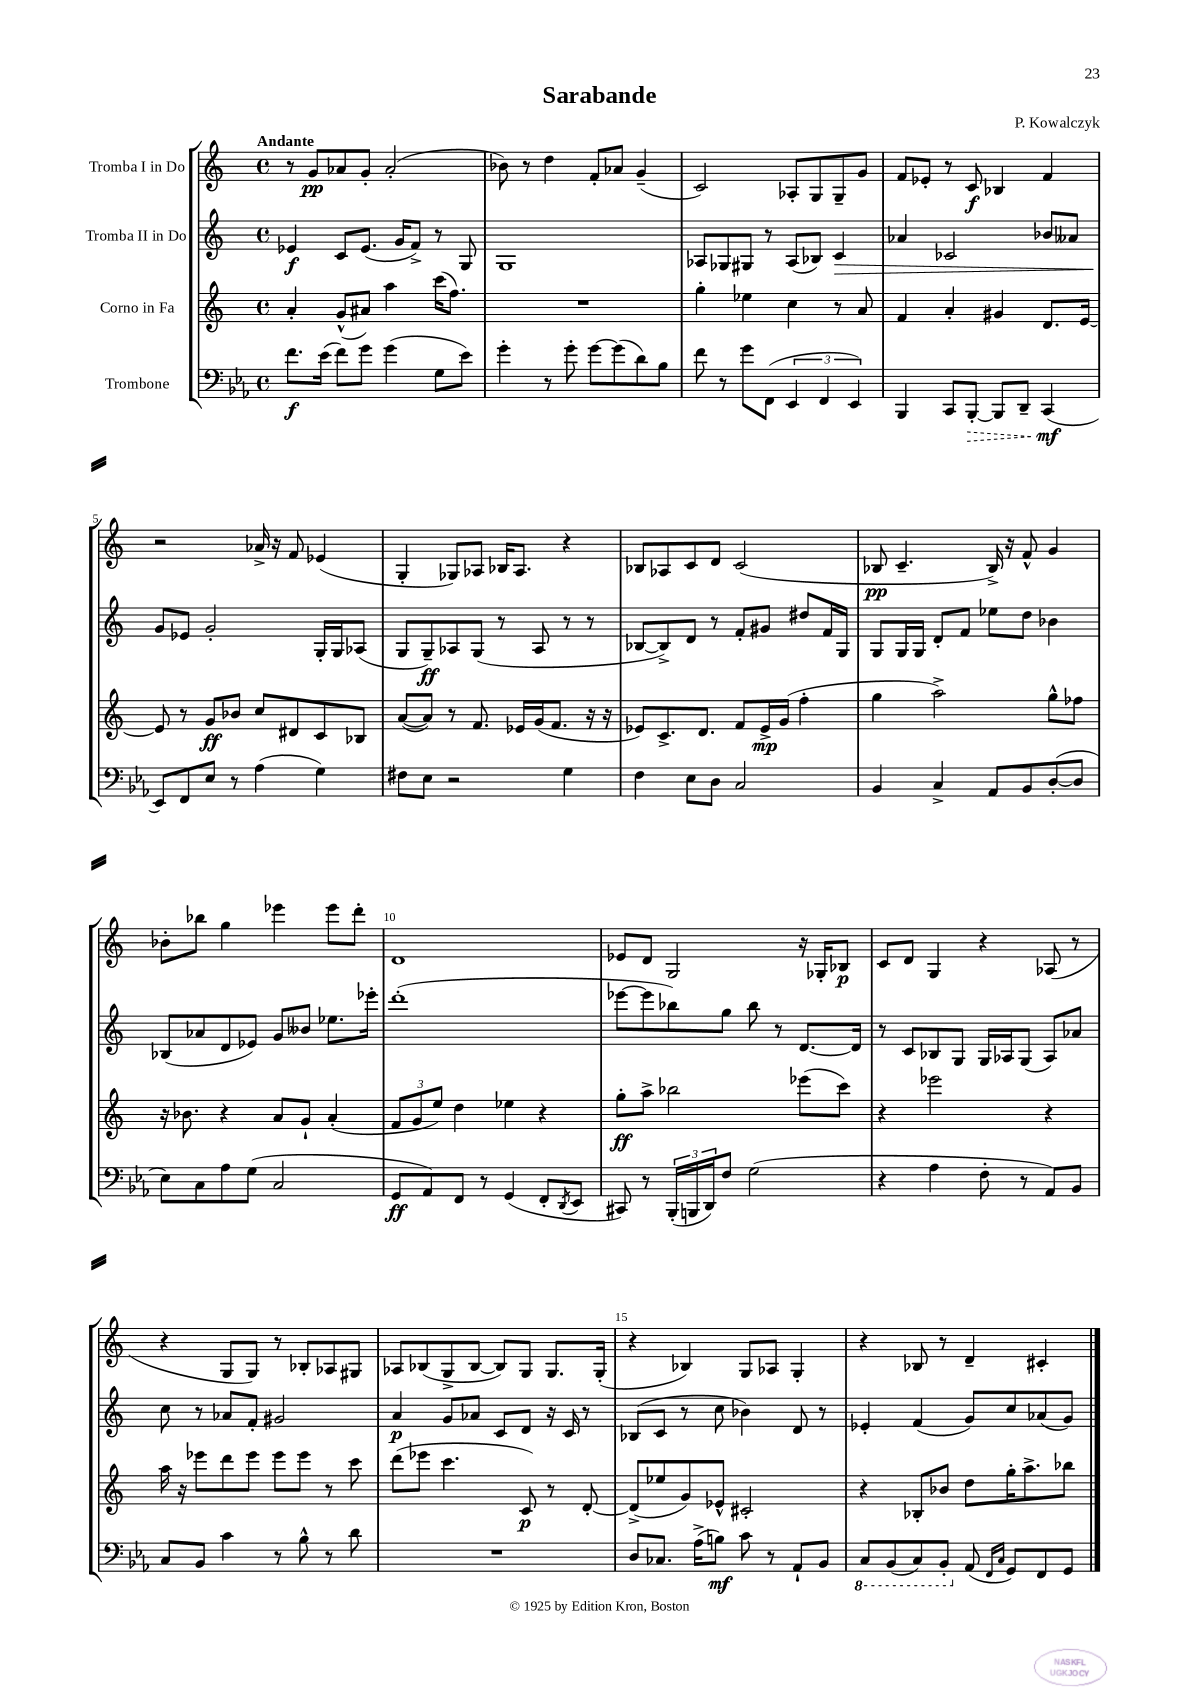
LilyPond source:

\header { title = "Sarabande" composer = "P. Kowalczyk" }
<<
\new StaffGroup <<
\new Staff = "s0" \with { instrumentName = "Tromba I in Do" } {
    \clef treble \key c \major \defaultTimeSignature \time 4/4 \tempo "Andante"
    r8 g'8\pp aes'8 g'8-. aes'2-.( |
    bes'8) r8 d''4 f'8-. aes'8 g'4--( |
    c'2) aes8-. g8 g8-- g'8 |
    f'8 ees'8-. r8 c'8\f bes4 f'4 |
    r2 aes'16-> r16 f'8 ees'4( |
    g4-. ges8) aes8 bes16 aes8. r4 |
    bes8 aes8 c'8 d'8 c'2( |
    bes8\pp c'4.-- bes16->) r16 f'8-^ g'4 |
    bes'8-. bes''8 g''4 ees'''4 ees'''8 d'''8-. |
    d'1 |
    ees'8 d'8 g2 r16 ges16-. bes8\p |
    c'8 d'8 g4 r4 aes8( r8 |
    r4 g8 g8) r8 bes8-. aes8 gis8 |
    aes8 bes8( g8-> bes8~ bes8) g8 g8. g16-.( |
    r4 bes4) g8 aes8 g4-. |
    r4 bes8 r8 d'4-- cis'4-. \bar "|." |
}
\new Staff = "s1" \with { instrumentName = "Tromba II in Do" } {
    \clef treble \key c \major \defaultTimeSignature \time 4/4
    ees'4\f c'8 ees'8.( g'16 f'8->) r8 g8 |
    g1 |
    aes8 ges8 gis8 r8 aes8( bes8) c'4\> |
    aes'4 ces'2 bes'8 aeses'8 |
    g'8\! ees'8 g'2-. g16-. g16 aes8( |
    g8 g8--\ff) aes8 g8( r8 aes8 r8 r8 |
    bes8~ bes8->) d'8 r8 f'8-. gis'8 dis''8 f'16 g16 |
    g8 g16 g16 d'8-. f'8 ees''8 d''8 bes'4 |
    bes8( aes'8 d'8 ees'8) g'8 beses'8 ees''8. ees'''16-. |
    d'''1-.( |
    ees'''8~ ees'''8 bes''8) g''8 bes''8 r8 d'8.~ d'16 |
    r8 c'8 bes8 g8 g16 aes16 g8( aes8) aes'8 |
    c''8 r8 aes'8 f'8-. gis'2 |
    a'4\p g'8 aes'8 c'8 d'8 r16 c'16 r8 |
    bes8( c'8 r8 c''8 bes'4) d'8 r8 |
    ees'4-. f'4( g'8) c''8 aes'8( g'8) \bar "|." |
}
\new Staff = "s2" \with { instrumentName = "Corno in Fa" } {
    \clef treble \key c \major \defaultTimeSignature \time 4/4
    a'4-. g'8-^( ais'8) a''4 c'''16( f''8.) |
    R1 |
    g''4-. ees''4 c''4 r8 a'8 |
    f'4 a'4-. gis'4 d'8. e'16~ |
    e'8 r8 g'8\ff bes'8 c''8 dis'8 c'8 bes8 |
    a'8~( a'8) r8 f'8. ees'16 g'16( f'8. r16 r16 |
    ees'8) c'8.-> d'8. f'8 ees'16->\mp g'16( f''4-. |
    g''4 a''2->) g''8-^ fes''8 |
    r16 bes'8. r4 a'8 g'8-! a'4-.( |
    \tuplet 3/2 { f'8 g'8 e''8) } d''4 ees''4 r4 |
    g''8-.\ff a''8-> bes''2 ees'''8( c'''8) |
    r4 ees'''2 r4 |
    a''16 r16 ees'''8 d'''8 ees'''8 ees'''8 ees'''8 r8 c'''8 |
    d'''8( ees'''8 c'''4. c'8\p) r8 d'8~-. |
    d'8->( ees''8 g'8) ees'8-^ cis'2-. |
    r4 bes8-. bes'8 d''8 g''16-. a''8.-> bes''8 \bar "|." |
}
\new Staff = "s3" \with { instrumentName = "Trombone" } {
    \clef bass \key ees \major \defaultTimeSignature \time 4/4
    f'8.\f ees'16( f'8) g'8 g'4( g8 ees'8) |
    g'4-. r8 g'8-. g'8~ g'8( d'8) bes8 |
    f'8 r8 g'8 f,8( \tuplet 3/2 { ees,4 f,4 ees,4) } |
    bes,,4 c,8 \once \override Hairpin.style = #'dashed-line bes,,8~-.\> bes,,8 d,8-- c,4\mf\!( |
    ees,8) f,8 ees8 r8 aes4( g4) |
    fis8 ees8 r2 g4 |
    f4 ees8 d8 c2 |
    bes,4 c4-> aes,8 bes,8 d8~-.( d8 |
    ees8) c8 aes8 g8( c2 |
    g,8\ff aes,8) f,8 r8 g,4( f,8-. \acciaccatura { d,8 } ees,8 |
    cis,8) r8 \tuplet 3/2 { bes,,16-.( b,,16 d,16) } f8 g2( |
    r4 aes4 f8-. r8 aes,8) bes,8 |
    c8 bes,8 c'4 r8 bes8-^ r8 d'8 |
    R1 |
    d8 ces8. aes16->( b8\mf) c'8 r8 aes,8-! bes,8 |
    \ottava #-1 c,8 bes,,8( c,8) bes,,8-. \ottava #0 aes,8( \grace { f,16 c16 } g,8) f,8 g,8 \bar "|." |
}
>>
>>
\layout { \context { \Score \override BarNumber.break-visibility = ##(#f #t #t) barNumberVisibility = #(every-nth-bar-number-visible 5) } }
